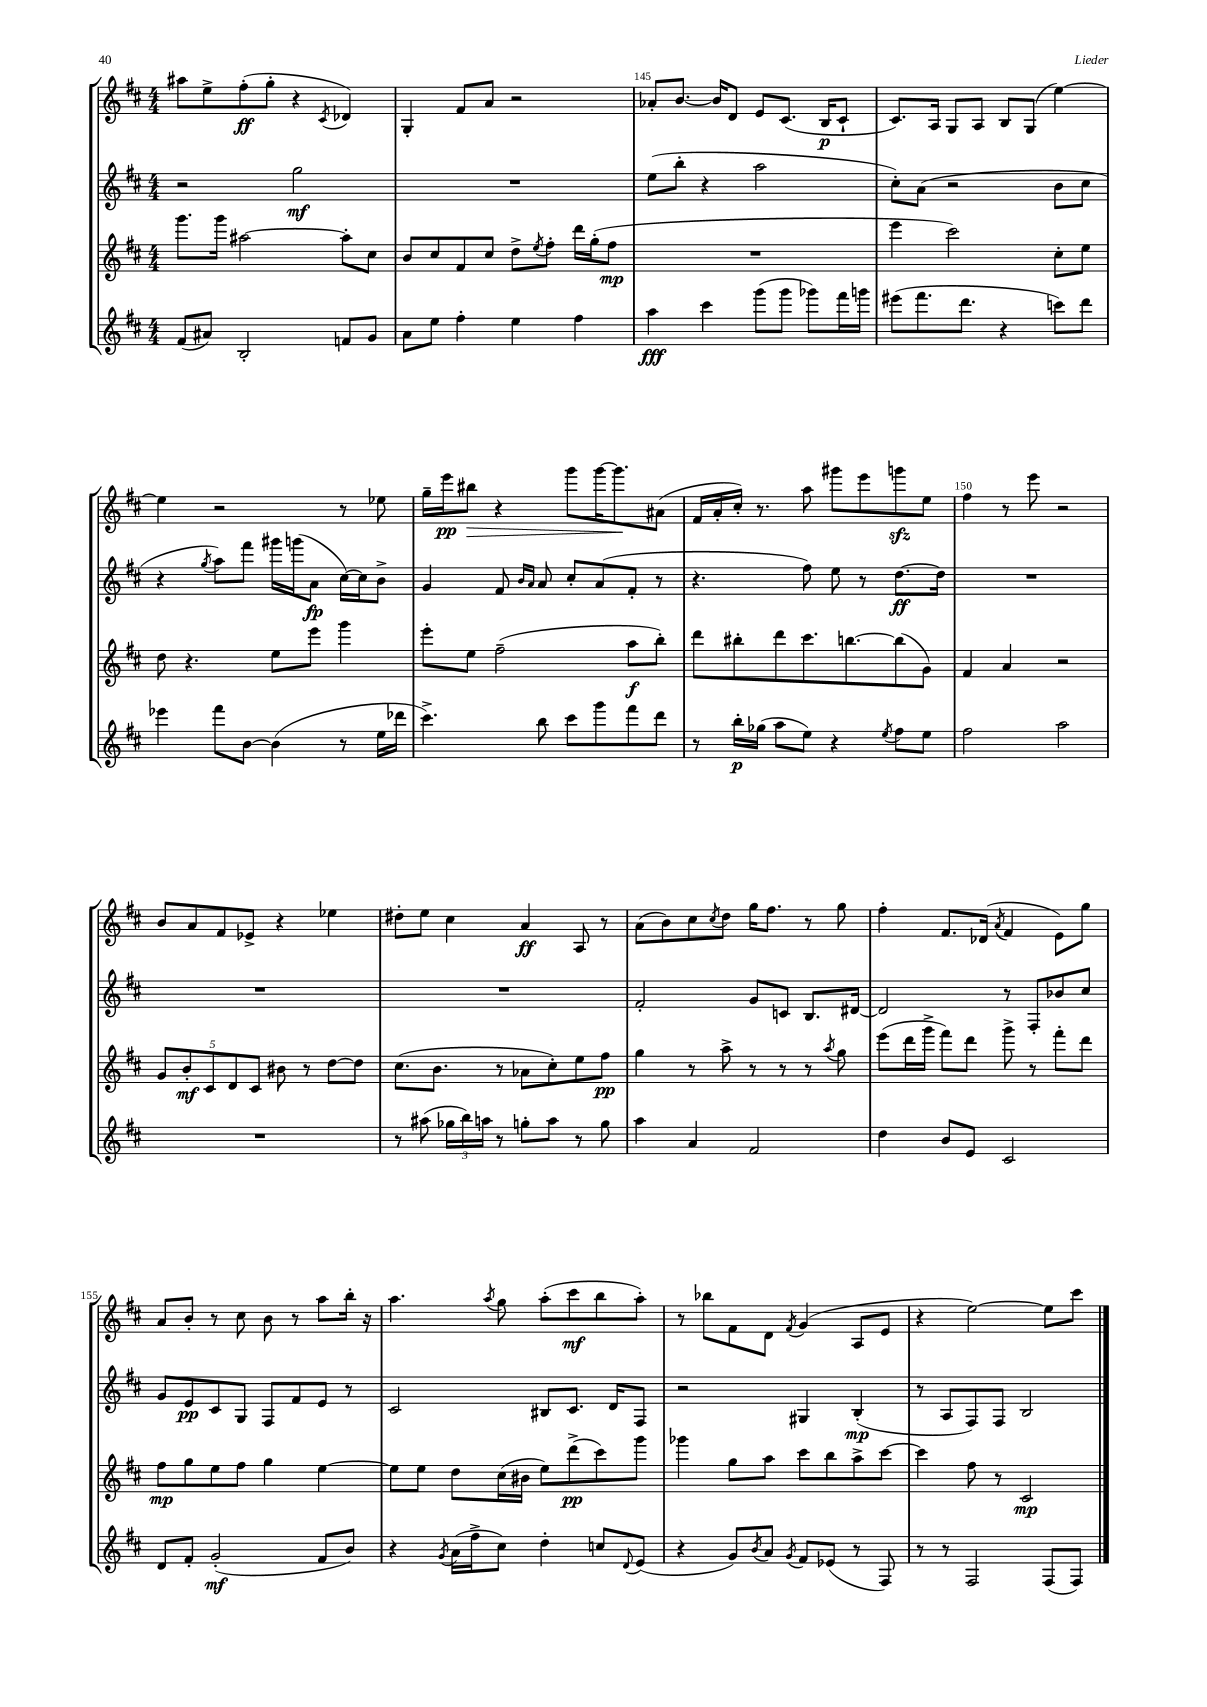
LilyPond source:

<<
\new StaffGroup <<
\new Staff = "s0" {
    \clef treble \key d \major \numericTimeSignature \time 4/4
    ais''8 e''8-> fis''8-.\ff( g''8-. r4 \acciaccatura { cis'8 } des'4) |
    g4-. fis'8 a'8 r2 |
    aes'8-. b'8.~ b'16 d'8 e'8 cis'8.( b16\p cis'8-! |
    cis'8.) a16 g8 a8 b8 g8( e''4~) |
    e''4 r2 r8 ees''8 |
    g''16-- e'''16\pp bis''8\> r4 g'''8 g'''16~ g'''8.\! ais'8( |
    fis'16 a'16-. cis''16-.) r8. a''8 gis'''8 e'''8 g'''8\sfz e''8 |
    fis''4 r8 e'''8 r2 |
    b'8 a'8 fis'8 ees'8-> r4 ees''4 |
    dis''8-. e''8 cis''4 a'4\ff a8 r8 |
    a'8( b'8) cis''8 \acciaccatura { cis''8 } d''8 g''16 fis''8. r8 g''8 |
    fis''4-. fis'8. des'16( \acciaccatura { a'8 } fis'4 e'8) g''8 |
    a'8 b'8-. r8 cis''8 b'8 r8 a''8 b''16-. r16 |
    a''4. \acciaccatura { a''8 } g''8 a''8-.( cis'''8\mf b''8 a''8-.) |
    r8 bes''8 fis'8 d'8 \acciaccatura { fis'8 } g'4( a8 e'8 |
    r4 e''2~) e''8 cis'''8 \bar "|." |
}
\new Staff = "s1" {
    \clef treble \key d \major \numericTimeSignature \time 4/4
    r2 g''2\mf |
    R1 |
    e''8( b''8-. r4 a''2 |
    cis''8-.) a'8( r2 b'8 cis''8 |
    r4 \acciaccatura { g''8 } a''8) fis'''8 gis'''16 g'''16( a'8\fp cis''16~) cis''16 b'8-> |
    g'4 fis'8 \grace { b'16 a'16 } a'8 cis''8-. a'8( fis'8-. r8 |
    r4. fis''8) e''8 r8 d''8.~\ff d''16 |
    R1 |
    R1 |
    R1 |
    fis'2-. g'8 c'8 b8. dis'16~ |
    dis'2 r8 fis8-. bes'8 cis''8 |
    g'8 e'8\pp cis'8 g8 fis8 fis'8 e'8 r8 |
    cis'2 bis8 cis'8. d'16 fis8 |
    r2 gis4 b4-.\mp( |
    r8 a8 fis8) fis8 b2 \bar "|." |
}
\new Staff = "s2" {
    \clef treble \key d \major \numericTimeSignature \time 4/4
    g'''8. g'''16 ais''2~ ais''8-. cis''8 |
    b'8 cis''8 fis'8 cis''8 d''8-> \acciaccatura { e''8 } fis''8-. d'''16 g''16-.( fis''8\mp |
    R1 |
    e'''4 cis'''2) cis''8-. e''8 |
    d''8 r4. e''8 e'''8 g'''4 |
    e'''8-. e''8 fis''2--( a''8\f b''8-.) |
    d'''8 bis''8-. d'''8 cis'''8. b''8.~ b''8( g'8) |
    fis'4 a'4 r2 |
    \tuplet 5/4 { g'8 b'8-.\mf cis'8 d'8 cis'8 } bis'8 r8 d''8~ d''8 |
    cis''8.( b'8. r8 aes'8 cis''8-.) e''8 fis''8\pp |
    g''4 r8 a''8-> r8 r8 r8 \acciaccatura { a''8 } g''8 |
    e'''8( d'''16 g'''16-> fis'''8) d'''8 g'''8-> r8 fis'''8-. d'''8 |
    fis''8\mp g''8 e''8 fis''8 g''4 e''4~ |
    e''8 e''8 d''8 cis''16( bis'16 e''8) d'''8->\pp( cis'''8) g'''8 |
    ges'''4 g''8 a''8 cis'''8 b''8 a''8-> cis'''8~ |
    cis'''4 fis''8 r8 cis'2\mp \bar "|." |
}
\new Staff = "s3" {
    \clef treble \key d \major \numericTimeSignature \time 4/4
    fis'8( ais'8) b2-. f'8 g'8 |
    a'8 e''8 fis''4-. e''4 fis''4 |
    a''4\fff cis'''4 g'''8( g'''8 ges'''8) fis'''16 g'''16 |
    eis'''8( fis'''8. d'''8. r4 c'''8) d'''8 |
    ees'''4 fis'''8 b'8~ b'4( r8 e''16 des'''16 |
    cis'''4.->) b''8 cis'''8 g'''8 fis'''8 d'''8 |
    r8 b''16-.\p ges''16( a''8 e''8) r4 \acciaccatura { e''8 } fis''8 e''8 |
    fis''2 a''2 |
    R1 |
    r8 ais''8( \tuplet 3/2 { ges''16 b''16) a''16 } r8 g''8-. a''8 r8 g''8 |
    a''4 a'4 fis'2 |
    d''4 b'8 e'8 cis'2 |
    d'8 fis'8-. g'2-.\mf( fis'8 b'8) |
    r4 \acciaccatura { g'8 } a'16( fis''16-> cis''8) d''4-. c''8 \appoggiatura { d'8 } e'8( |
    r4 g'8) \acciaccatura { b'8 } a'8 \acciaccatura { g'8 } fis'8 ees'8( r8 fis8) |
    r8 r8 fis2 fis8( fis8) \bar "|." |
}
>>
>>
\layout { \context { \Score currentBarNumber = #143 \override BarNumber.break-visibility = ##(#f #t #t) barNumberVisibility = #(every-nth-bar-number-visible 5) } }
